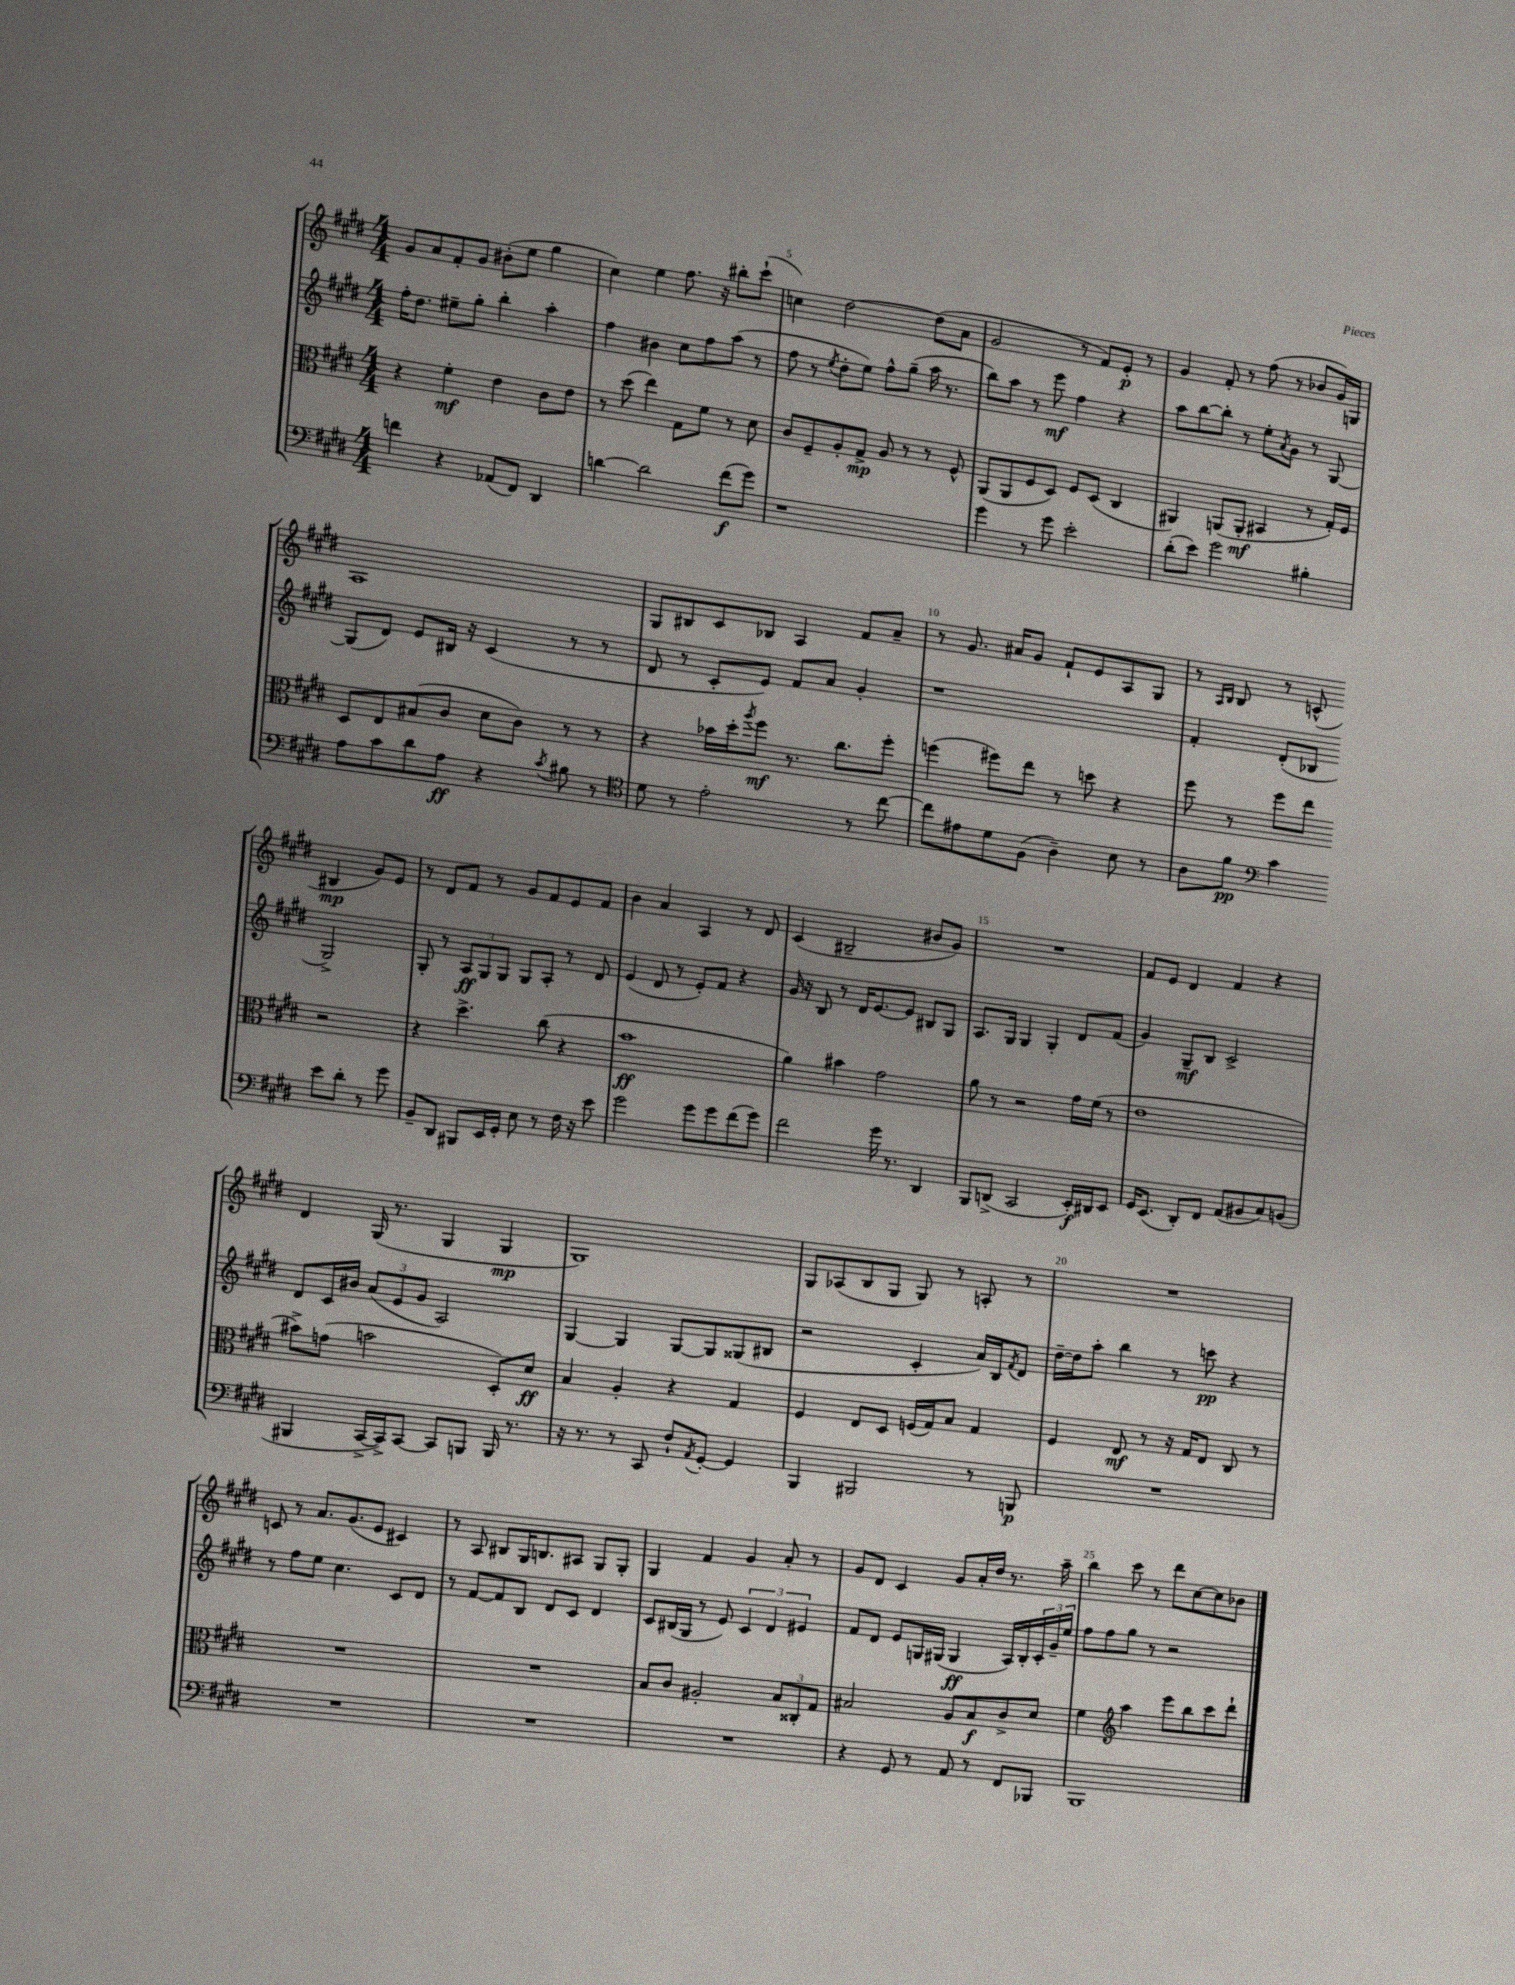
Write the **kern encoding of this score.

**kern	**kern	**kern	**kern
*staff4	*staff3	*staff2	*staff1
*clefF4	*clefC3	*clefG2	*clefG2
*k[f#c#g#d#]	*k[f#c#g#d#]	*k[f#c#g#d#]	*k[f#c#g#d#]
*M4/4	*M4/4	*M4/4	*M4/4
4f\	4r	16ff#'\LK	8g#/L
.	.	8.dd#\J	.
.	.	.	8a/
4r	4f#'\	8ee#~\L	8f#'/
.	.	8gg#'\J	8g#/J
(8AA-/L	4e\	4bb'\	(8b#'\L
8FF#/J)	.	.	8ee\J
4DD#/	8c#\L	4aa'\	4gg#\
.	8e\J	.	.
=	=	=	=
[4d\	8r	4ff#\	4cc#\)
.	(8dd#\	.	.
2d\]	4ee\)	4b#\	4ee\
.	8G#\L	8cc#\L	8.ff#\
.	8f#\J	8ff#\	.
.	.	.	16r
(8f#\L	8r	(8aa\J	8bb#'\L
8g#\J)	8d#\	8r	(8ccc#`\J
=	=	=	=
1r	8c#/L	8ff#\	4cc\)
.	8F#~/	8r	.
.	.	8qee/	.
.	8A'/	8dd#'\L	[2dd#\
.	8G#^/J	8ee\J)	.
.	8A/	8ff#^^\L	.
.	8r	(8gg#~\J	.
.	8r	16aa\	(8dd#\]L
.	.	8.r	.
.	8F#^^/	.	8a\J
=	=	=	=
4g#\	(8AA/L	8bb\L)	2g#/
.	8AA/	8aa\J	.
8r	8F#/	8r	.
8g#\	8D#/J)	8eee\	.
2e'\	8F#/L	4ff#\	8r
.	(8D#/J	.	8f#/L)
.	4C#/	4r	8e'/J
.	.	.	8r
=	=	=	=
(8d#'\L	4AA#/)	8aa\L	4g#/
8e\J)	.	[8bb\	.
2g#\	(8AA/L	8bb'\]J	8f#'/
.	8AA'/J	8r	8r
.	4BB#/	8ee'\L	(8ff#\
.	.	8qa/	.
.	.	8g#\J	8r
4B#'\	8r	8r	8b-/L
.	16G#'/LL)	[8G#/	16g#/L)
.	16F#/JJ	.	16G/JJ
=	=	=	=
8A\L	8D#/L	(8G#/]L	1A
8c#\	8E/	8d#/J)	.
8d#\	(8B#/	8e/L	.
8A\J	8c#/J	16B#/Jk	.
.	.	16r	.
4r	8d#\L	(4c#/	.
.	8c#\J)	.	.
8qc#/	.	.	.
8B#\	8r	8r	.
8r	8r	8r	.
=	=	=	=
*clefC4	*	*	*
8d#\	4r	8d#/	8G#/L
8r	.	8r	8B#/
2e'\	16b-\LL	8c#'/L	8c#/
.	16dd#'\J	.	.
.	8qaa/	.	.
.	8ff#\J	8e/J)	8B-/J
.	8.r	8f#/L	4A/
.	.	8a/J	.
.	8.cc#\L	.	.
8r	.	4g#'/	8f#/L
[8cc#\	8ff#'\J	.	8a~/J
=	=	=	=
8cc#\]L	(4ff\	1r	8r
8e#\	.	.	8.g#/
8d#\	8ff#\L)	.	.
.	.	.	16a#/LK
(8F#\J	8ee\J	.	8g#/J
4A~\)	8r	.	8f#`/L
.	8dd\	.	8e/
8B\	4r	.	8A/
8r	.	.	8G#/J
=	=	=	=
8A\L	8ff#\	4f#'/	8r
.	.	.	16qqA/LL
.	.	.	16qqB/JJ
8f#\J	8r	.	8B/
*clefF4	*	*	*
4c#\	8ff#\L	(8d#'/L	8r
.	8ee\J	8B-/J	(8c^^/
8e\L	2r	2G#^/)	4B#/
8d#'\J	.	.	.
8r	.	.	8g#/L)
8g#\	.	.	8e/J
=	=	=	=
8BB~/L	4r	8G#'/	8r
8DD#/J	.	8r	8d#/L
8BBB#/L	4.dd#^\	12A/L	8f#/J
.	.	12G#/	.
16EE/L	.	.	8r
.	.	12G#/J	.
16GG#'/JJ	.	.	.
8E\	.	8G#/L	8g#/L
8r	(8cc#\	8A'/J	8f#/
16F#\	4r	8r	8e/
16r	.	.	.
8e\	.	8d#/	8f#/J
=	=	=	=
2g#\	1b	(4e/	4b\
.	.	8d#/	4a/
.	.	8r	.
8g#\L	.	8e'/L)	4A/
8g#\	.	8f#/J	.
(8f#\	.	4r	8r
8g#\J)	.	.	8d#/
=	=	=	=
2f#\	4a\)	16g#/	(4c#/
.	.	16r	.
.	.	8B/	.
.	4b#\	8r	2B#~/
.	.	16d#/LK	.
.	.	[8.e/	.
16g#\	2g#\	.	.
8.r	.	.	.
.	.	8e/]J	.
4DD#/	.	8B#/L	8b#/L
.	.	8G#/J	8g#/J)
=	=	=	=
8BBB/L	8a\	8.A/L	1r
(8DD^/J	8r	.	.
.	.	16G#/Jk	.
2CC#/	2r	4G#/	.
.	.	4G#'/	.
16EE'/LL)	16g#\LL	8d#/L	.
16DD#/J	(16f#\JJ	.	.
8EE/J	8r	(8f#/J	.
=	=	=	=
16GG#/LK	1e	4g#/)	8f#/L
(8.EE/J	.	.	.
.	.	.	8e/J
8DD#'/L)	.	8G#~/L	4d#/
8FF#/J	.	8B/J	.
(8AA/L	.	2c#^/	4f#/
8BB#/	.	.	.
8C#/)	.	.	4r
(8BB/J	.	.	.
=	=	=	=
4BBB#/	8b#^\L)	8d#/L	4d#/
.	(8g\J	16c#/L	.
.	.	16b#/JJ	.
[16CC#^/LL	2b\	(12a/L	(16G#/
16CC#^/]J)	.	.	8.r
.	.	12e/	.
[8CC#/J	.	.	.
.	.	12g#/J	.
8CC#/]L	.	2A/)	4G#/
8BBB/J	.	.	.
16BBB/	8D#'/L)	.	4G#/
8.r	.	.	.
.	8d#/J	.	.
=	=	=	=
16r	4B/	[4G#/	1G#)
8.r	.	.	.
8r	4A'/	4G#/]	.
8CC#/	.	.	.
8F#`/L	4r	[8G#/L	.
8qAA/	.	.	.
[8GG#'/J	.	8G#/]	.
4GG#/]	4G#/	(8G##/	.
.	.	8B#/J	.
=	=	=	=
4BBB/	4F#/	2r	8G#/L
.	.	.	(8A-/
2BBB#/	8E/L	.	8B/
.	8D#/J	.	8G#/J
.	(16F/LL	4c#'/	8G#/)
.	16G#/J)	.	.
.	8B/J	.	8r
8r	4G#/	16a/LL)	8A'/
.	.	16B/J	.
.	.	8qf#/	.
8BBB/	.	8d#/J	8r
=	=	=	=
1r	4F#/	[16dd#~\LL	1r
.	.	16dd#\]J	.
.	.	8aa'\J	.
.	8E/	4bb\	.
.	8r	.	.
.	16r	8r	.
.	16G#/LK	.	.
.	8E/J	8ccc\	.
.	8C#/	4r	.
.	8r	.	.
=	=	=	=
1r	1r	8r	8c/
.	.	8ff#\L	8r
.	.	8ee\J	8.a/L
.	.	4.cc#\	.
.	.	.	(8.g#/
.	.	.	8e/J
.	.	8c#/L	4c#/)
.	.	8d#/J	.
=	=	=	=
1r	1r	8r	8r
.	.	[8f#/L	8A/
.	.	8f#/]	8B#/L
.	.	8B/J	16G#/K
.	.	.	8.B/
.	.	8d#/L	.
.	.	8c#/J	8A#/J
.	.	4d#/	8G#/L
.	.	.	8G#'/J
=	=	=	=
1r	8B/L	8c#/L	4G#/
.	8c#/J	(16B#/L	.
.	.	16G#/JJ	.
.	2A#'/	8r	4f#/
.	.	8e/)	.
.	.	6c#/	4g#/
.	.	6d#/	.
.	12B/L	.	8a'/
.	12C##'/	6e#/	.
.	.	.	8r
.	12G#/J	.	.
=	=	=	=
4r	2B#/	8f#/L	8g#/L
.	.	8d#/J	8d#/J
8GG#/	.	8e/L	4c#/
8r	.	16G/L	.
.	.	(16G#/JJ	.
8AA/	8A/L	4G#/	8g#/L
8r	8B#/	.	16a'/L
.	.	.	16dd#/JJ
8FF#/L	8c#^/	16A/LL)	8.r
.	.	16B'/	.
8BBB-/J	8d#/J	24c#'/	.
.	.	24g#~/	.
.	.	.	16aa~\
.	.	24ee/JJ	.
=	=	=	=
1BBB	4f#\	8ff#\L	4bb\
.	.	8ff#\	.
*	*clefG2	*	*
.	4aa\	8gg#\J	8ccc#\
.	.	8r	8r
.	8eee\L	2r	8ddd#\L
.	8bb\	.	[8cc#\
.	8ccc#\	.	8cc#\]
.	8ddd#`\J	.	8b-\J
==	==	==	==
*-	*-	*-	*-
